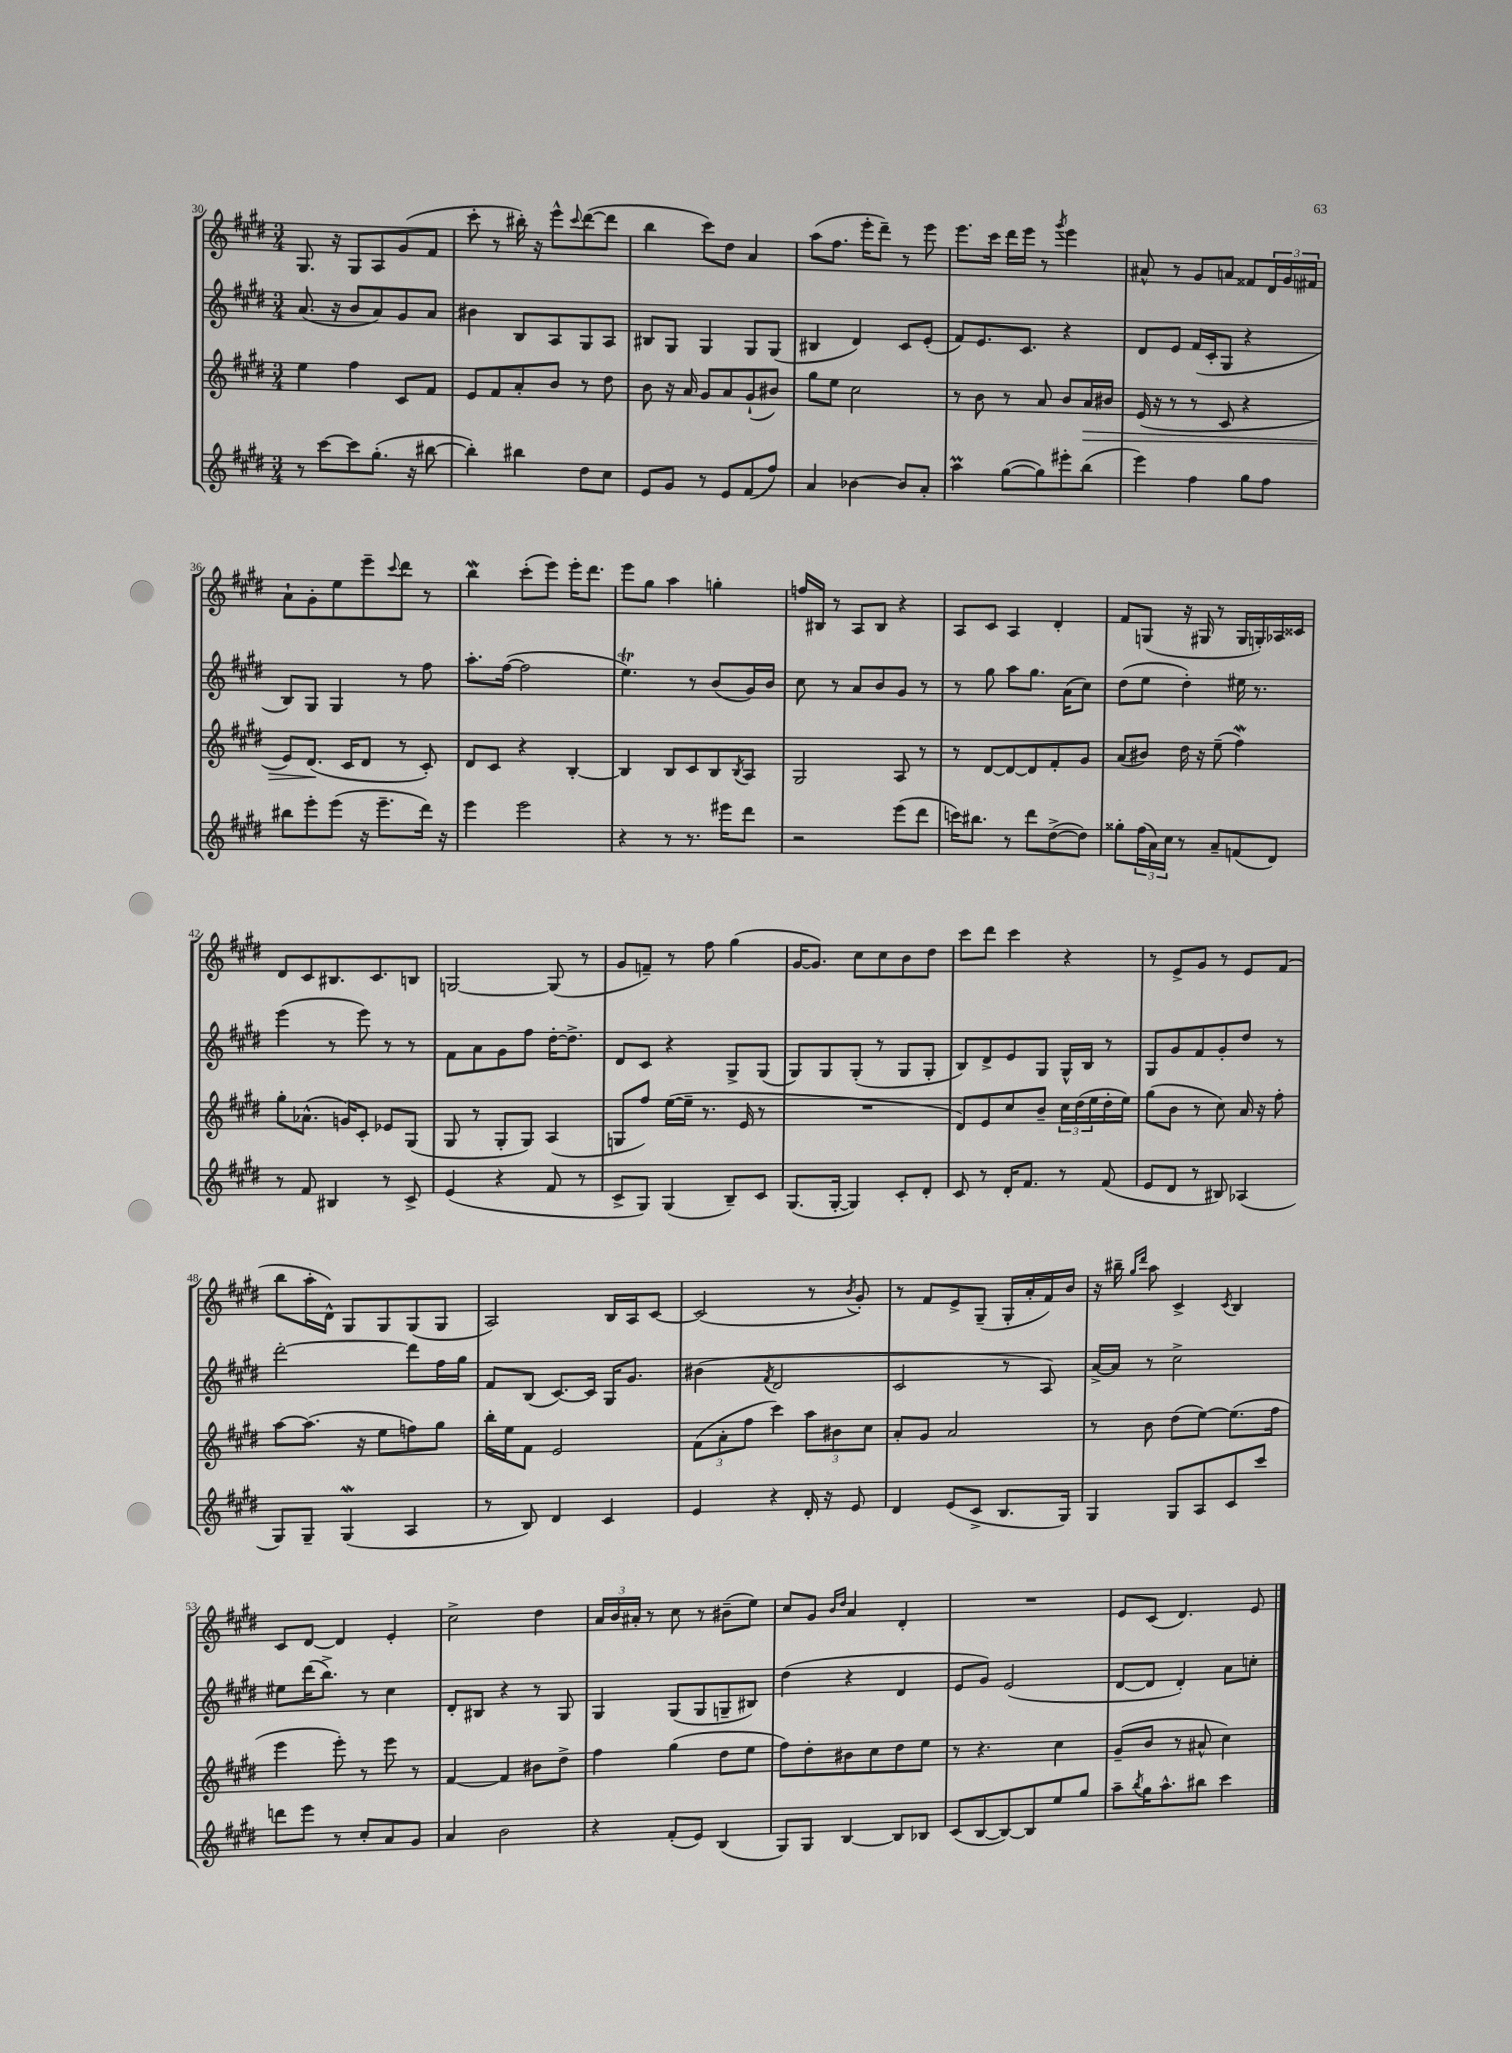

**kern	**kern	**kern	**kern
*staff4	*staff3	*staff2	*staff1
*clefG2	*clefG2	*clefG2	*clefG2
*k[f#c#g#d#]	*k[f#c#g#d#]	*k[f#c#g#d#]	*k[f#c#g#d#]
*M3/4	*M3/4	*M3/4	*M3/4
8r	4ee	(8.a	8.G#
[8ccc#	.	.	.
.	.	16r	16r
8ccc#]	4ff#	8b	8G#
(8.gg#'	.	8a)	8A
.	8c#	8g#	(8g#
16r	.	.	.
[8bb#	8f#	8a	8f#
=	=	=	=
4bb#'])	8e	4b#	8ccc#'
.	8f#	.	8r
4bb#	8a'	8B	16bb#')
.	.	.	16r
.	8b	8A	8eee^^
.	.	.	8qqccc#
8dd#	8r	8G#	([8ddd#
8cc#	8dd#	8A	8ddd#]
=	=	=	=
8e	8b	8B#	4bb
8g#	16r	8G#	.
.	16a	.	.
8r	8g#	4G#	8ccc#)
8e	8a	.	8dd#
(8f#	(8g#`	8G#	4a
8ff#)	8b#)	(8G#	.
=	=	=	=
4a	8gg#	4B#	(8aa
.	8ee	.	8.ff#
[4b-	2cc#	4d#)	.
.	.	.	16eee'
.	.	.	8ddd#~)
8b-]	.	8c#	8r
8a'	.	(8e'	8eee
=	=	=	=
4aa	8r	8f#)	8.eee
.	8b	8.e	.
.	.	.	16ccc#
([8gg#	8r	.	16ddd#
.	.	8.c#	16eee
8gg#])	8a	.	8r
.	.	.	8qggg#
8eee#'	8b	4r	4eee
(8bb	16a	.	.
.	16b#	.	.
=	=	=	=
4eee)	(16e	8d#	8a#^^
.	16r	.	.
.	8r	8e	8r
4ff#	8r	(16f#	8g#
.	.	16c#'	.
.	8c#	8G#	8a
8gg#	4r	4r	8f##
8ff#	.	.	24d#
.	.	.	24g#
.	.	.	24f#
=	=	=	=
8bb#	8e)	8B)	8a`
8eee'	(8.d#	8G#	8g#'
(8eee	.	4G#	8ee
.	16c#	.	.
16r	8d#	.	8eee~
8.eee~	.	.	.
.	.	.	8qqccc#
.	8r	8r	8ddd#
16ddd#)	8c#')	8ff#	8r
16r	.	.	.
=	=	=	=
4eee	8d#	8.aa'	4bb
.	8c#	.	.
.	.	([16ff#	.
2eee	4r	2ff#]	(8ccc#'
.	.	.	8eee)
.	[4B'	.	16eee'
.	.	.	8.ddd#
=	=	=	=
4r	4B]	4.ee)	8eee
.	.	.	8gg#
8r	8B	.	4aa
8.r	8c#	8r	.
.	8B	(8b	4gg'
16eee#	.	.	.
.	8qB	.	.
8ddd#	8A	16g#)	.
.	.	16b	.
=	=	=	=
2r	2G#	8cc#	16ff
.	.	.	16B#
.	.	8r	8r
.	.	8a	8A
.	.	8b	8B#
(8eee	8A	8g#	4r
8ddd#	8r	8r	.
=	=	=	=
16ccc)	8r	8r	8A
8.bb#	.	.	.
.	[8d#	8gg#	8c#
8r	8d#_	8aa	4A
8ddd#	8d#]	8.gg#	.
([8dd#^	8f#'	.	4d#'
.	.	(16a	.
8dd#])	8g#	8cc#)	.
=	=	=	=
8gg##'	(8a	(8dd#	8f#
(24ff#	8b#)	8ee	(8G
24a)	.	.	.
24cc#	.	.	.
8r	16dd#	4dd#')	16r
.	16r	.	16G#
8a~	(8ee~	.	8r
(8f	4ff#)	16ee#	16G#
.	.	8.r	16G')
8d#)	.	.	16A-
.	.	.	16c##
=	=	=	=
8r	8gg#'	(4eee	8d#
8f#	(8.a-^^	.	8c#
4B#	.	8r	8.B#
.	16g)	.	.
.	8c#'	8eee)	.
.	.	.	8.c#
8r	8e-	8r	.
8c#^	(8G#	8r	8B
=	=	=	=
(4e	8G#	8f#	[2G
.	8r	8a	.
4r	8G#'	8g#	.
.	8G#)	8ff#	.
8f#	(4A	[16dd#'	(8G]
.	.	8.dd#^]	.
8r	.	.	8r
=	=	=	=
8c#^	8G	8d#	8g#
8G#)	8ff#)	8c#	8f~)
(4G#	([16ee	4r	8r
.	16ee~]	.	.
.	8.r	.	8ff#
8B~)	.	8G#^	(4gg#
.	16e	.	.
8c#	8r	(8G#	.
=	=	=	=
(8.G#	2.r	8G#)	[16g#
.	.	.	8.g#])
.	.	8G#	.
[16G#'	.	.	.
4G#])	.	(8G#'	8cc#
.	.	8r	8cc#
8c#'	.	8G#	8b
8d#'	.	8G#'	8dd#
=	=	=	=
8c#	8d#)	8B)	8ccc#
8r	8e	8d#^	8ddd#
16d#'	8cc#	8e	4ccc#
8.f#	.	.	.
.	8b~	8G#	.
8r	24cc#	16G#^^	4r
.	(24dd#	.	.
.	.	16B	.
.	24ee	.	.
(8f#	16dd#'	8r	.
.	16ee)	.	.
=	=	=	=
8e	(8gg#	8G#	8r
8d#	8b	8g#	8e^
8r	8r	8f#	8g#
8B#)	8cc#)	8g#'	8r
(4A-	16a	8dd#	8e
.	16r	.	.
.	8ff#'	8r	(8f#
=	=	=	=
8G#)	[8aa	[2ddd#'	8bb
8G#~	(8.aa]	.	16aa'
.	.	.	16d#^^)
(4G#	.	.	8G#
.	16r	.	.
.	8ee	.	8G#
4A	8ff)	8ddd#]	(8G#
.	8gg#	16ff#	8G#
.	.	16gg#	.
=	=	=	=
8r	16bb'	8f#	2A)
.	16ee	.	.
8B)	8f#	(8B	.
4d#	2e	[8.c#)	.
.	.	16c#]	.
4c#	.	16G#	16B
.	.	8.g#	16A
.	.	.	[8c#
=	=	=	=
4e	(12f#	(4b#	(2c#]
.	12a'	.	.
.	12ff#	.	.
.	.	8qf#	.
4r	4ccc#)	2d#	.
16d#'	12aa	.	8r
16r	.	.	.
.	12b#	.	.
.	.	.	8qb
8e	.	.	8g#')
.	12cc#	.	.
=	=	=	=
4d#	8a'	2c#	8r
.	8g#	.	8f#
(8e	2a	.	8e^
8c#^	.	.	(8G#~
8.B	.	8r	16G#'
.	.	.	16a'
.	.	8A)	16f#)
16G#)	.	.	16b
=	=	=	=
4G#	8r	[16a^	16r
.	.	16a]	16bb#~
.	.	.	16qqgg#
.	.	.	16qqddd#
.	8b	8r	8aa
8G#	(8dd#	2cc#^	4c#^
8A	[8ee)	.	.
.	.	.	8qc#
8c#	(8.ee]	.	4B
8ccc#	.	.	.
.	16ff#	.	.
=	=	=	=
8ddd	4eee	8ee#	8c#
8eee	.	(16ddd#	[8d#
.	.	8.bb^)	.
8r	8eee')	.	4d#]
8cc#'	8r	8r	.
8a	8eee	4cc#	4e'
8g#	8r	.	.
=	=	=	=
4a	[4f#	8d#'	2cc#^
.	.	8B#	.
2b	4f#]	4r	.
.	8b#	8r	4dd#
.	8dd#^	8G#	.
=	=	=	=
4r	4ff#	4G#	24a
.	.	.	24b
.	.	.	24a#'
.	.	.	8r
(8f#'	(4gg#	(8G#	8cc#
8e)	.	8G#	8r
(4B	8dd#	8G~	(8b#~
.	8ee	8B#)	8ee)
=	=	=	=
8G#)	8ff#)	(4dd#	8cc#
8G#	8dd#'	.	8g#
.	.	.	16qqb
.	.	.	16qqdd#
[4B	8b#	4r	4a
.	8cc#	.	.
8B]	8dd#	4d#	4d#'
8B-	8ee	.	.
=	=	=	=
(8c#	8r	8e	2.r
[8B	4.r	8g#)	.
8B_)	.	(2e	.
8B]	.	.	.
8ee	4cc#	.	.
8gg#	.	.	.
=	=	=	=
8aa~	(8g#~	[8d#	8e
8qbb	.	.	.
16gg#	8b	8d#]	(8c#
8.aa^^	.	.	.
.	8r	4d#')	4.d#)
8bb#	8a#^^	.	.
4ccc#	4cc#)	8a	.
.	.	8cc'	8e
==	==	==	==
*-	*-	*-	*-
